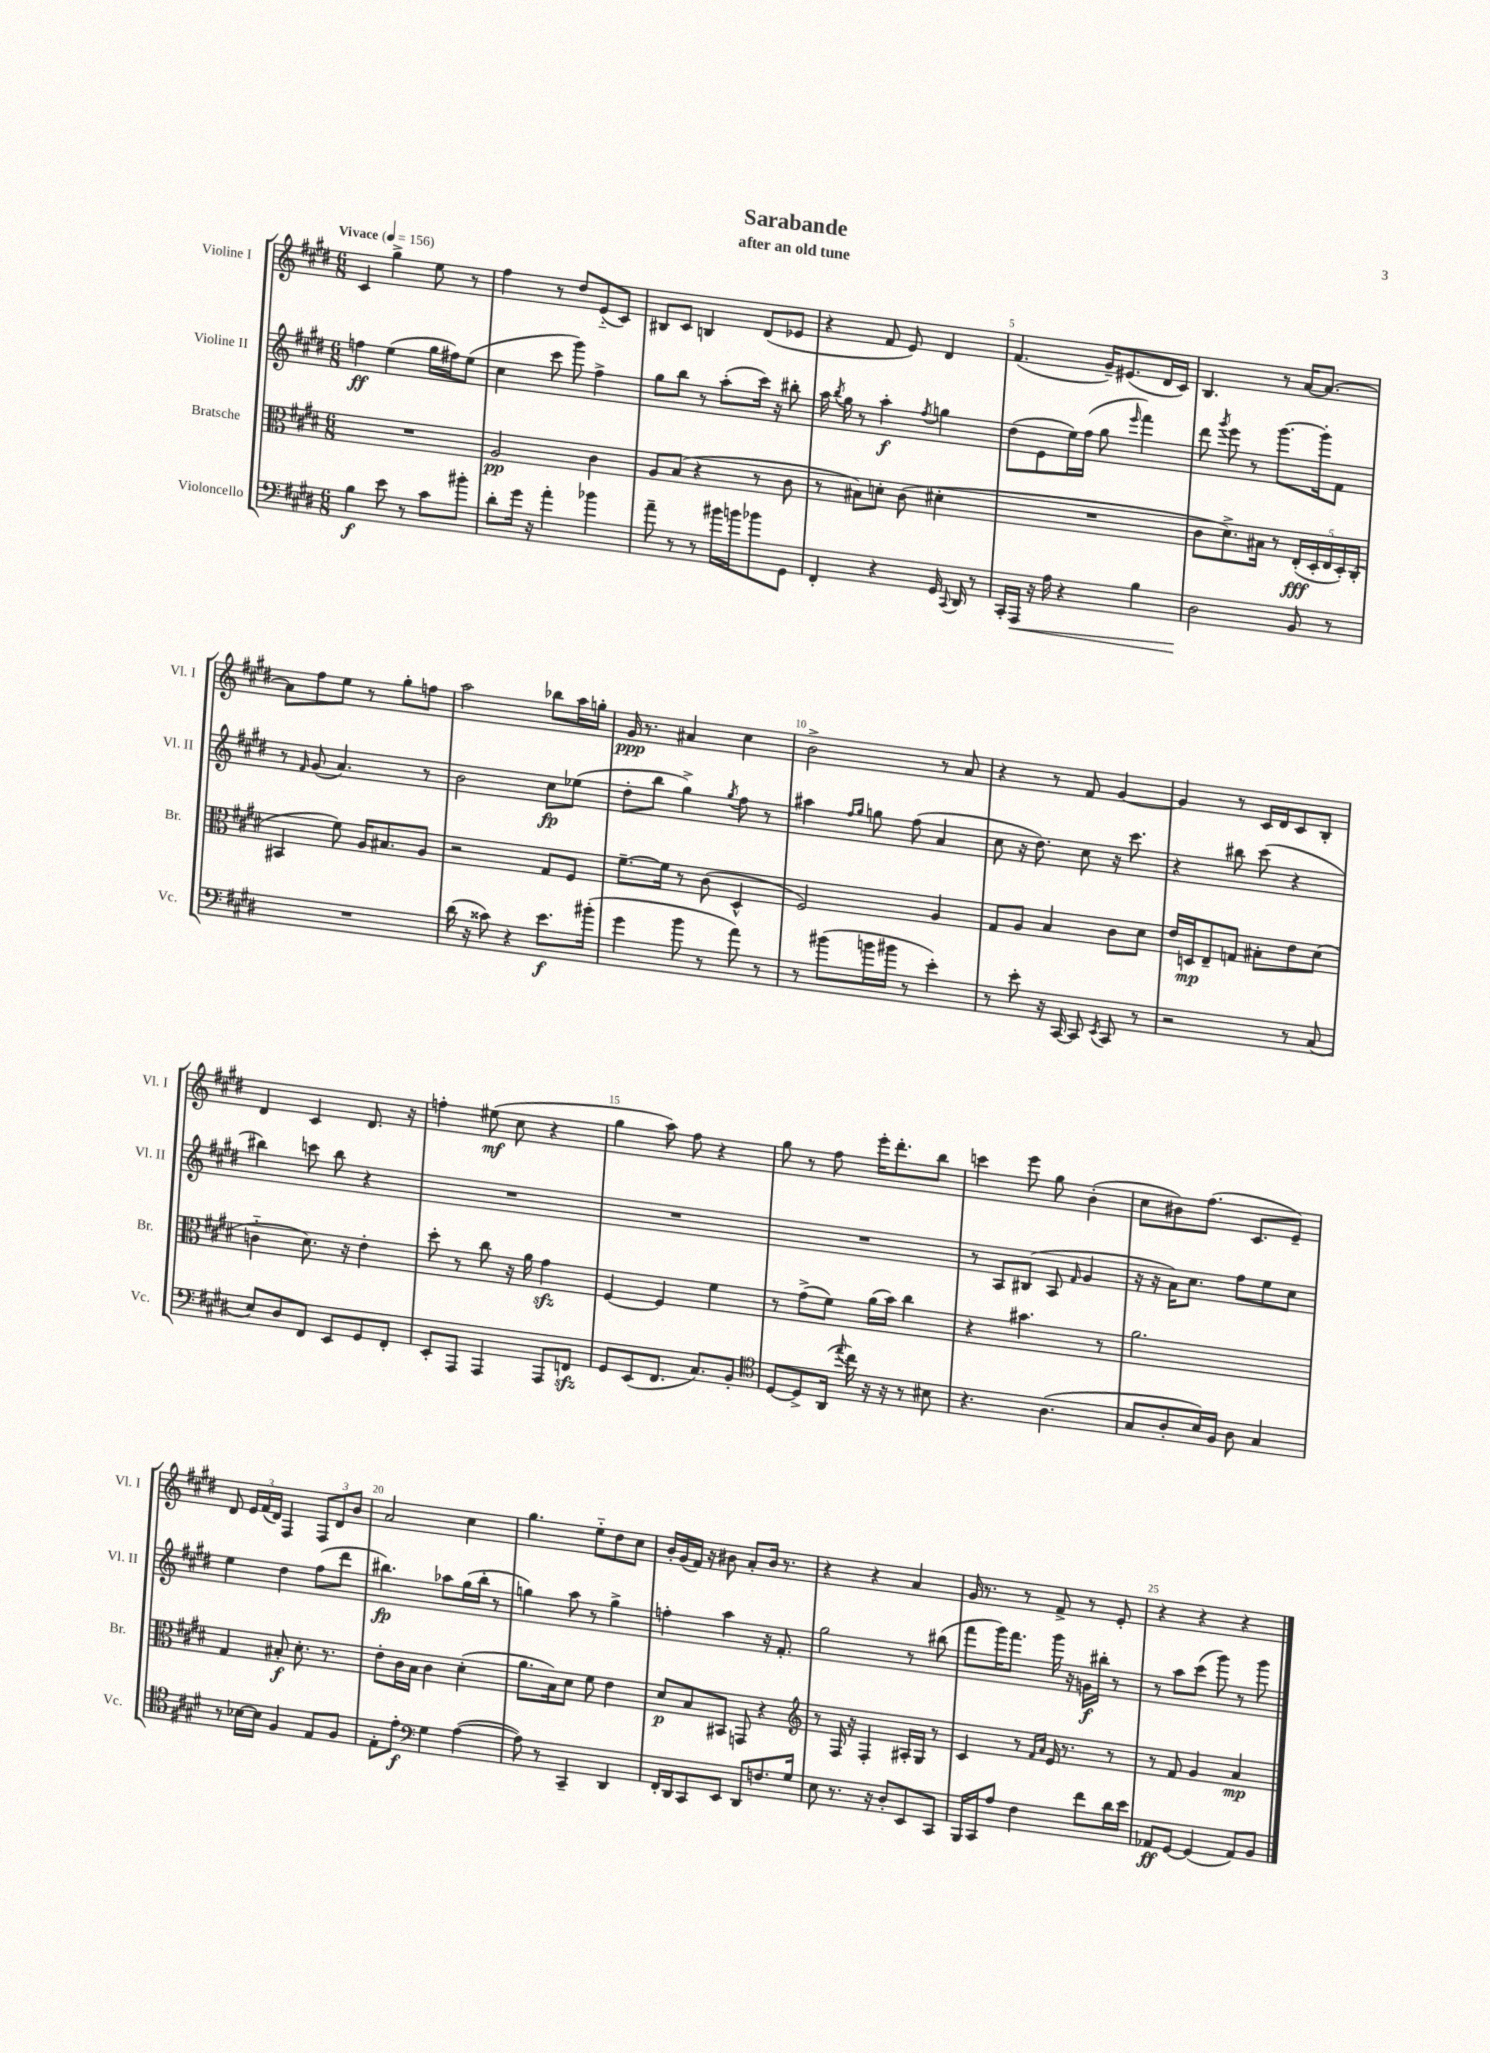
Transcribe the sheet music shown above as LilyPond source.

\header { title = "Sarabande" subtitle = "after an old tune" }
<<
\new StaffGroup <<
\new Staff = "s0" \with { instrumentName = "Violine I" shortInstrumentName = "Vl. I" } {
    \clef treble \key e \major \numericTimeSignature \time 6/8 \tempo "Vivace" 4 = 156
    \autoBeamOff cis'4 gis''4-> e''8 r8 |
    fis''4 r8 dis''8[ e'8-_( cis'8]) |
    bis8[ cis'8] b4 dis'8[( ees'8] |
    r4 fis'8 e'8) dis'4 |
    fis'4.( gis'16[--) eis'8.( dis'16 cis'16]) |
    b4. r8 a'16[~ a'8.]~ |
    a'8[ fis''8 e''8] r8 gis''8[-. f''8] |
    a''2 bes''8[ a''16 g''16]-. |
    gis'16\ppp r8. ais'4 cis''4 |
    b'2-> r8 a'8 |
    r4 r8 fis'8 gis'4~ |
    gis'4 r8 cis'16[ dis'16 cis'8 b8]-. |
    dis'4 cis'4 dis'8. r16 |
    f''4-. eis''8\mf( cis''8 r4 |
    gis''4 a''8) fis''8 r4 |
    gis''8 r8 fis''8 e'''16[-. dis'''8.-. b''8] |
    c'''4 e'''8 gis''8 b'4-.( |
    cis''8[ bis'8) fis''8.]( cis'8.[ e'8]--) |
    dis'8 \tuplet 3/2 { e'16[ fis'16( dis'16]) } fis4 \tuplet 3/2 { fis8[ dis'8 b'8] } |
    a'2 cis''4 |
    gis''4. e''8[-_ dis''8 cis''8] |
    b'16[-. gis'16( fis'16]) r16 bis'8 a'8[-. bis'16] r8. |
    r4 r4 a'4 |
    gis'16 r8. r8 fis'8-> r8 e'8-. |
    r4 r4 r4 \bar "|." |
}
\new Staff = "s1" \with { instrumentName = "Violine II" shortInstrumentName = "Vl. II" } {
    \clef treble \key e \major \numericTimeSignature \time 6/8
    \autoBeamOff f''4\ff e''4( gis''16[ fis''16) e''8]( |
    cis''4 cis'''8 gis'''8) fis''4-> |
    gis''8[ b''8] r8 a''8[-.( cis'''16]) r16 bis''8-. |
    a''16 \acciaccatura { b''8 } gis''16 r8 a''4-.\f \acciaccatura { fis''8 } g''4 |
    dis''8[( e'8 e''16) fis''16]( gis''8 \grace { e'''16 } fis'''4) |
    dis'''8 \acciaccatura { gis'''8 } e'''8 r8 gis'''8.[~ gis'''16-. fis'8] |
    r8 \grace { fis'16 } gis'8( a'4.) r8 |
    b'2 cis''8[\fp ees''8]( |
    dis''8[-. b''8] gis''4->) \acciaccatura { gis''8 } fis''8 r8 |
    ais''4 \grace { fis''16[ gis''16] } g''8 fis''8( a'4 |
    cis''8 r16 dis''8.) cis''8 r16 cis'''8. |
    r4 bis''8 cis'''8( r4 |
    bis''4) c'''8 bis''8 r4 |
    R2. |
    R2. |
    R2. |
    r8 a8[ bis8]( a8 \grace { fis'16 } gis'4 |
    r16 r16 a'16[) cis''8.] fis''8[ e''8 cis''8] |
    e''4 dis''4 fis''8[( dis'''8] |
    bis''4.\fp) aes''8[ gis''16( bis''16]-. r8 |
    g''4) a''8 r8 g''4-> |
    f''4-. a''4 r16 fis'8.-. |
    gis''2 r8 bis''8( |
    fis'''8[ gis'''16) fis'''8.] gis'''16 r16 g'16[\f bis''16]-. r8 |
    r8 a''8[ cis'''8]( gis'''8) r8 gis'''8 \bar "|." |
}
\new Staff = "s2" \with { instrumentName = "Bratsche" shortInstrumentName = "Br." } {
    \clef alto \key e \major \numericTimeSignature \time 6/8
    \autoBeamOff R2. |
    a2\pp cis'4 |
    a8[ b8]( r4 r8 cis'8 |
    r8 bis8[) d'8]-. cis'8( dis'4-. |
    R2. |
    cis'8[ dis'8.->) bis16] r8 \tuplet 5/4 { e16[-.\fff( dis16-. e16 dis16-.) cis16]-.( } |
    bis,4 fis'8) a16[ bis8. a8] |
    r2 gis8[ fis8] |
    fis'8.[~-- fis'16] r8 cis'8( dis4-^ |
    fis2) a4 |
    gis8[ a8] b4 cis'8[ dis'8] |
    e'16[ d16\mp e8-- g8] bis8[-. e'8 dis'8]( |
    c'4-_ dis'8.) r16 e'4-. |
    dis''8-. r8 cis''8 r16 a'16 gis'4\sfz |
    fis4~ fis4 fis'4 |
    r8 gis'8[->( fis'8]) a'16[( b'16]) cis''4 |
    r4 bis'4. r8 |
    a'2. |
    gis4 bis8-.\f dis'8.-. r8. |
    e'8[-. cis'16 b16] cis'4 dis'4-.( |
    a'8.[ b16) dis'8] fis'8 e'4 |
    dis'8[\p b8 bis,8] g,8 r4 |
    \clef treble r8 fis16 r16 fis4-. ais16[-. gis16] r8 |
    cis'4 r8 \grace { fis'16[ a'16] } e'16 r8. r8 |
    r8 fis'8 gis'4 a'4\mp \bar "|." |
}
\new Staff = "s3" \with { instrumentName = "Violoncello" shortInstrumentName = "Vc." } {
    \clef bass \key e \major \numericTimeSignature \time 6/8
    \autoBeamOff b4\f e'8 r8 cis'8[ bis'8]-. |
    dis'8[-. gis'16] r16 a'4-. bes'4 |
    a'8-- r8 r8 bis'16[ b'16 bes'8 gis,8] |
    fis,4-. r4 gis,16 \appoggiatura { cis,8 } dis,16 r8 |
    cis,16[-. a,,16]\< r16 a16 r4 b4 |
    dis2\! b,8 r8 |
    R2. |
    dis'16( r16 cisis'8) r4 e'8.[\f bis'16]-.( |
    gis'4 b'8 r8 a'8) r8 |
    r8 bis'8[( b'16 bis'16] r8 e'4-.) |
    r8 e'8-. r16 cis,16~ cis,8 \acciaccatura { e,8 } cis,8 r8 |
    r2 r8 cis8( |
    e8[) dis8 fis,8] e,8[ gis,8 fis,8]-. |
    e,8[-. a,,8] a,,4 a,,8[ f,8]\sfz |
    gis,8[ e,8( fis,8.] cis8.[) b,8]-. |
    \clef tenor dis8[~ dis8-> a,16]( \appoggiatura { e''8 } cis''16) r16 r16 r8 bis8 |
    r4. a4.( |
    gis8[ a8-. b16) fis16] a8 gis4 |
    r8 bes16[~ bes16] fis4 e8[ fis8] |
    e8[-. e'8]-.\f \clef bass gis4 a4~( |
    a8) r8 cis,4-- dis,4 |
    fis,16[-. dis,16 cis,8 e,8] dis,8[ f8. gis16] |
    e8 r8. r16 dis8[-. e,8 cis,8] |
    b,,16[ cis,16 a8] fis4 fis'8[ dis'16 e'16] |
    aes,8[\ff gis,8]~ gis,4( aes,8[) b,8] \bar "|." |
}
>>
>>
\layout { \context { \Score \override BarNumber.break-visibility = ##(#f #t #t) barNumberVisibility = #(every-nth-bar-number-visible 5) } }
